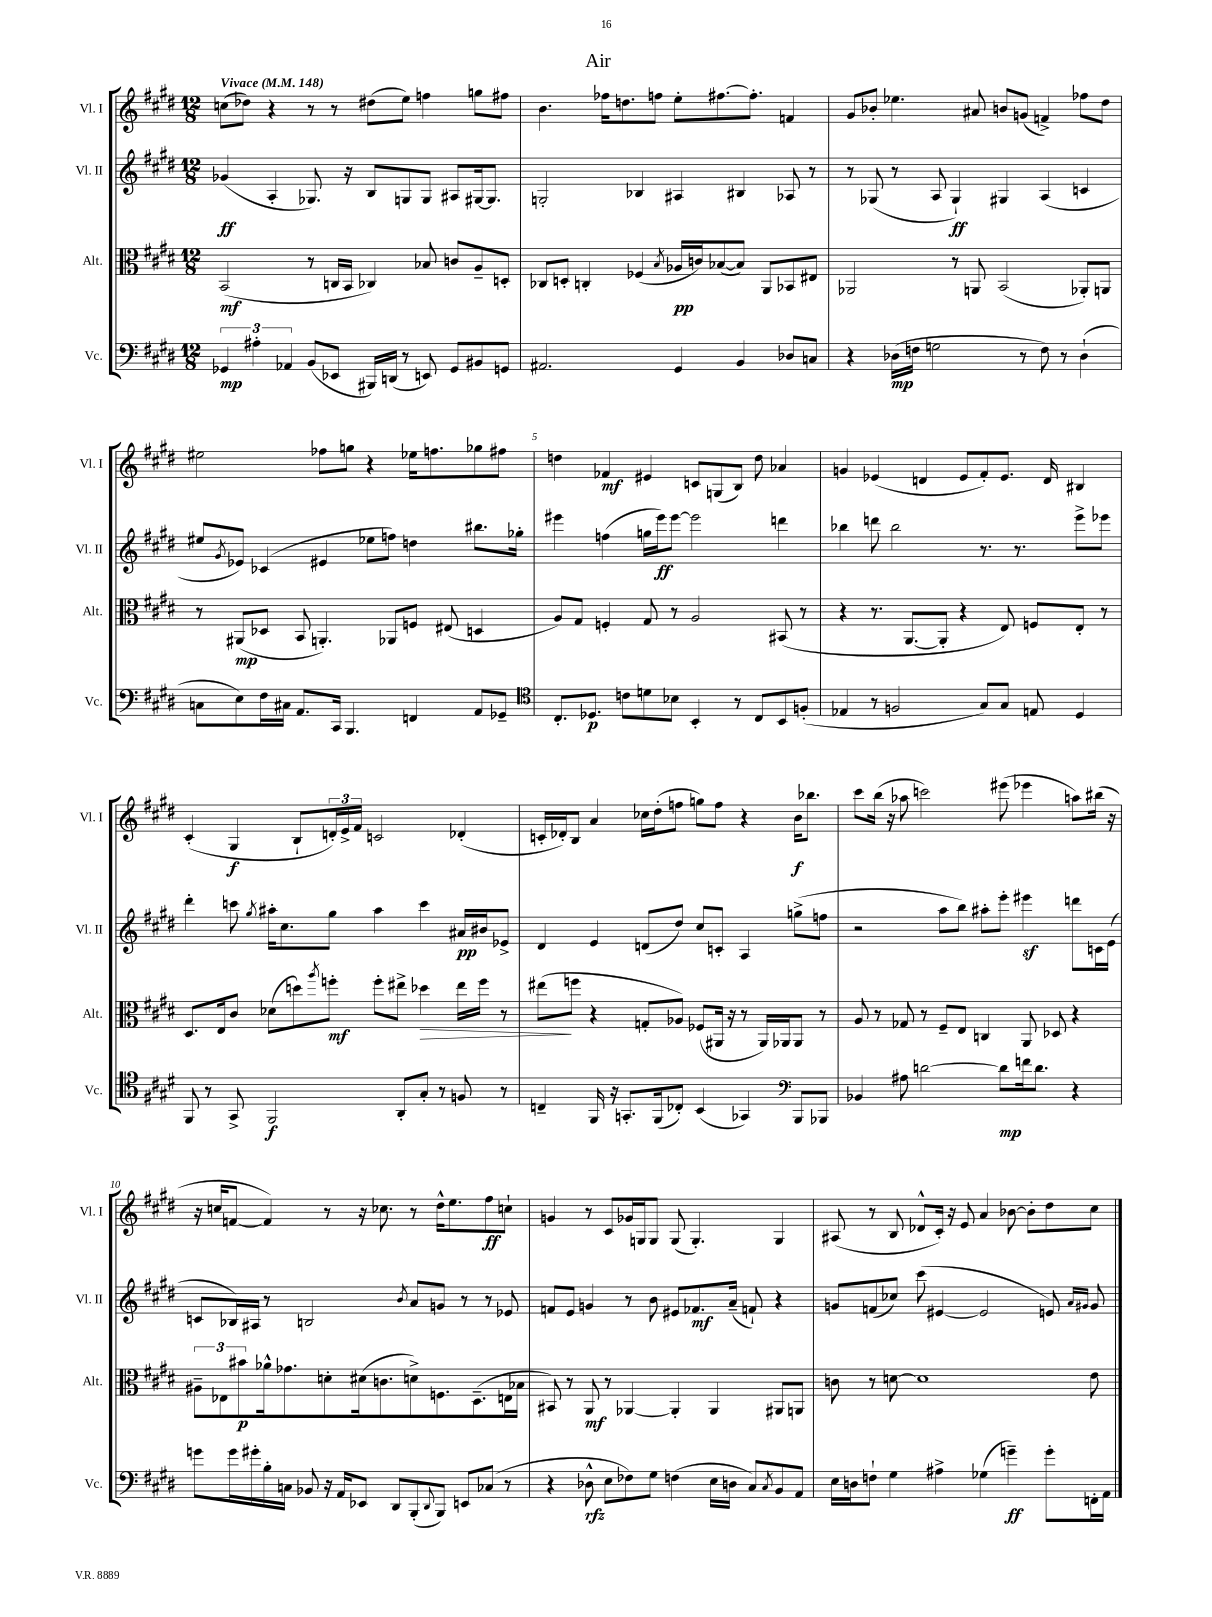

**kern	**kern	**kern	**kern
*staff4	*staff3	*staff2	*staff1
*clefF4	*clefC3	*clefG2	*clefG2
*k[f#c#g#d#]	*k[f#c#g#d#]	*k[f#c#g#d#]	*k[f#c#g#d#]
*M12/8	*M12/8	*M12/8	*M12/8
*MM148	*MM148	*MM148	*MM148
6GG-/	(2BB/	(4g-/	(8cc\L
.	.	.	8dd-\J)
6A#'\	.	.	.
.	.	4A'/	4r
6AA-/	.	.	.
(8BB/L	8r	8.G-/)	8r
8EE-/J	16C/LL	.	8r
.	16BB/JJ	16r	.
16BBB#/LL)	4C-/)	8B/L	(8dd#\L
(16DD/JJ	.	.	.
8r	.	8G/	8ee\J)
8EE/)	8B-/	8G/J	4ff\
8GG-/L	8c/L	8A#/L	.
8BB#/	8A~/	[16G#/k	8gg\L
.	.	8.G#/]J	.
8GG/J	8D'/J	.	8ff#\J
=	=	=	=
2.AA#/	8C-/L	2G'/	4.b\
.	8D'/J	.	.
.	4C'/	.	.
.	.	.	16ff-\LK
.	.	.	8.dd\
.	(4F-/	4B-/	.
.	.	.	8ff\J
.	8qB/	.	.
4GG#/	16A-/LL	4A#/	8ee'\L
.	16c/J)	.	.
.	([8B-/	.	[8.ff#\
4BB/	8B-/]J)	4B#/	.
.	.	.	8.ff#'\]J
.	8AA/L	.	.
8D-/L	8BB-/	8A-/	4f/
8C/J	8E#/J	8r	.
=	=	=	=
4r	2AA-/	8r	8g#/L
.	.	(8G-/	8b-'/J
(16D-\LL	.	8r	4.ee-\
16F\JJ	.	.	.
2G\	.	8A/	.
.	8r	4G-`/)	.
.	8AA/	.	8a#/
.	(2BB/	4G#/	8b/L
8r	.	.	(8g/J
8F\)	.	(4A/	4f^/)
8r	.	.	.
(4D-`\	8AA-'/L)	4c/	8ff-\L
.	8AA/J	.	8dd#\J
=	=	=	=
8C\L	8r	8ee#/L	2ee#\
.	.	8qg#/	.
8E\)	(8AA#/L	8e-/J)	.
16F#\L	8D-/J	(4c-/	.
16C#\JJ	.	.	.
8.AA/L	8BB/	.	.
.	4.AA'/)	4e#/	8ff-\L
16CC#/Jk	.	.	.
4.BBB/	.	.	8gg\J
.	.	8ee-\L	4r
.	8AA-/L	8ff\J)	.
4FF/	8F/J	4dd\	16ee-\LK
.	.	.	8.ff\
.	(8E#/	.	.
8AA/L	4D/	8.bb#\L	8gg-\
8GG-~/J	.	.	8ff#\J
.	.	16gg-'\Jk	.
=	=	=	=
*clefC4	*	*	*
8.C#'/L	8A/L)	4eee#\	4dd\
.	8G#/J	.	.
8.D-/J	.	.	.
.	4F'/	(4ff\	4f-/
8c\L	.	.	.
8d\	8G#/	16gg\LL	4e#/
.	.	16eee#\J)	.
8B-\J	8r	[8eee#\J	.
4BB'/	2A/	2eee#\]	8c/L
.	.	.	(8G/
8r	.	.	8B/J)
8C#/L	.	.	8dd\
8BB/	(8BB#/	4ddd\	4a-/
(8F'/J	8r	.	.
=	=	=	=
4E-/	4r	4bb-\	4g/
8r	8.r	8ddd\	(4e-/
2F/	.	2bb-\	.
.	[8.AA/L	.	.
.	.	.	4d/
.	8AA'/]J	.	.
.	4r	.	8e-/L
8G#/L)	.	8.r	8f#'/)
8G#/J	8E/)	.	8.e-/J
.	.	8.r	.
8E/	8F/L	.	.
.	.	.	16d/
4D#/	8E'/J	8eee^\L	4B#/
.	8r	8eee-\J	.
=	=	=	=
8FF#/	8.D#/L	4ddd#'\	(4c#'/
8r	.	.	.
.	16E/k	.	.
8GG#^/	8c#/J	8ccc\	4G#/
.	.	8qgg#/	.
2FF#/	(8d-\L	16aa#'\LK	.
.	.	8.cc#\	.
.	8dd\)	.	8B`/L
.	8qaa/	.	.
.	8ff'\J	8gg#\J	24d'/L)
.	.	.	24e^/
.	.	.	24f#/JJ
.	8ff'\L	4aa#\	2c/
8AA'/L	8ee#^\J	.	.
8G#'/J	4dd-\	4ccc\	.
8r	.	.	.
8F/	16ee#\LL	16a#/LL	(4d-'/
.	16ff\JJ	16b#/J	.
8r	8r	8e-^/J	.
=	=	=	=
4C~/	(8ee#\L	4d#/	16c'/LL
.	.	.	16d-'/J)
.	8ff\J	.	8B/J
16FF#/	4r	4e/	4a/
16r	.	.	.
8.GG'/L	.	.	.
.	8G'/L	(8d/L	16cc-\LL
(16FF#/k	.	.	(16dd#'\J
8C-'/J)	8A-/J)	8dd#/J)	8ff\J
(4BB/	(8F-/L	8cc#/L	8gg\L)
.	16AA#/Jk	8c'/J	8ff\J
.	16r	.	.
4GG-/)	8r	4A/	4r
.	16AA#/LL)	.	.
.	16AA-/J	.	.
*clefF4	*	*	*
8BBB/L	8AA-/J	(8gg^\L	16b\LK
.	.	.	8.bb-\J
8BBB-/J	8r	8ff\J	.
=	=	=	=
4BB-/	8A/	2r	8ccc#\L
.	8r	.	(16bb\Jk
.	.	.	16r
8A#\	8G-/	.	8aa-\
[2d\	8r	.	2ccc\)
.	8F#~/L	8aa\L	.
.	8E/J	8bb\J)	.
.	4C/	8aa#'\L	.
8d\]L	.	8eee'\J	(8eee#\
16f\k	8AA/	4eee#\	4eee-\
8.d\J	.	.	.
.	8D-/	.	.
4r	4r	8ddd\L	8aa\L)
.	.	16c\L	(16bb#\Jk
.	.	(16e\JJ	16r
=	=	=	=
8g\L	12A#~\L	8c/L	16r
.	.	.	16cc/LK
.	12E-\	.	.
16g\L	.	16B-/L)	[8f/J
.	12b#\	.	.
16g#'\	.	16A#/JJ	.
16B'\	16a-^^\k	8r	4f/])
16C\JJ	8.g-\	.	.
8BB-/	.	2B/	.
16r	8d'\	.	8r
16AA/LK	.	.	.
8EE-/J	(16d#\k	.	16r
.	8.c\	.	8.cc-\
8DD#/L	.	.	.
.	.	8qb/	.
(8BBB'/	8d^\)	8a/L	8r
8qqDD#/	.	.	.
8BBB/J)	8.F\	8g/J	16dd#^^\LK
.	.	.	8.ee\
8EE/L	.	8r	.
.	(8.D#~\	.	.
(8C-/J	.	8r	8ff#\
8r	16E\L	8e-/	8cc`\J
.	16B-\JJ	.	.
=	=	=	=
4r	8BB#/)	8f/L	4g/
.	8r	8e/J	.
8D-^^\	8AA/	4g/	8r
8E\L	8r	.	8c#/L
8F-\)	[4AA-/	8r	16g-/L
.	.	.	16G/J
8G#\J	.	8b\	8G/J
(4F\	4AA-'/]	8e#/L	(8G/
.	.	8.f-/	4.G'/)
16E\LL	4AA-/	.	.
16D\JJ	.	(16a~/Jk	.
8C#/L)	.	8f`/)	.
8qC#/	.	.	.
8BB/	8AA#/L	4r	4G/
8AA/J	8AA/J	.	.
=	=	=	=
16E\LL	8c\	8g/L	(8A#/
16D\J	.	.	.
8F`\J	8r	(8f/	8r
4G#\	[8d\	8cc-/J)	8B/
.	1d]	(8ccc#\	8d-^^/L
4A#^\	.	[4e#/	16c#'/Jk)
.	.	.	16r
.	.	.	8e/
(4G-\	.	2e#/]	4a/
4g~\)	.	.	[8b-\
.	.	.	8b-'\]L
8g'\L	.	8e/)	8dd#\
.	.	16qqa/LL	.
.	.	16qqg#/JJ	.
16FF'\L	8e\	8g#/	8cc#\J
16AA\JJ	.	.	.
==	==	==	==
*-	*-	*-	*-
